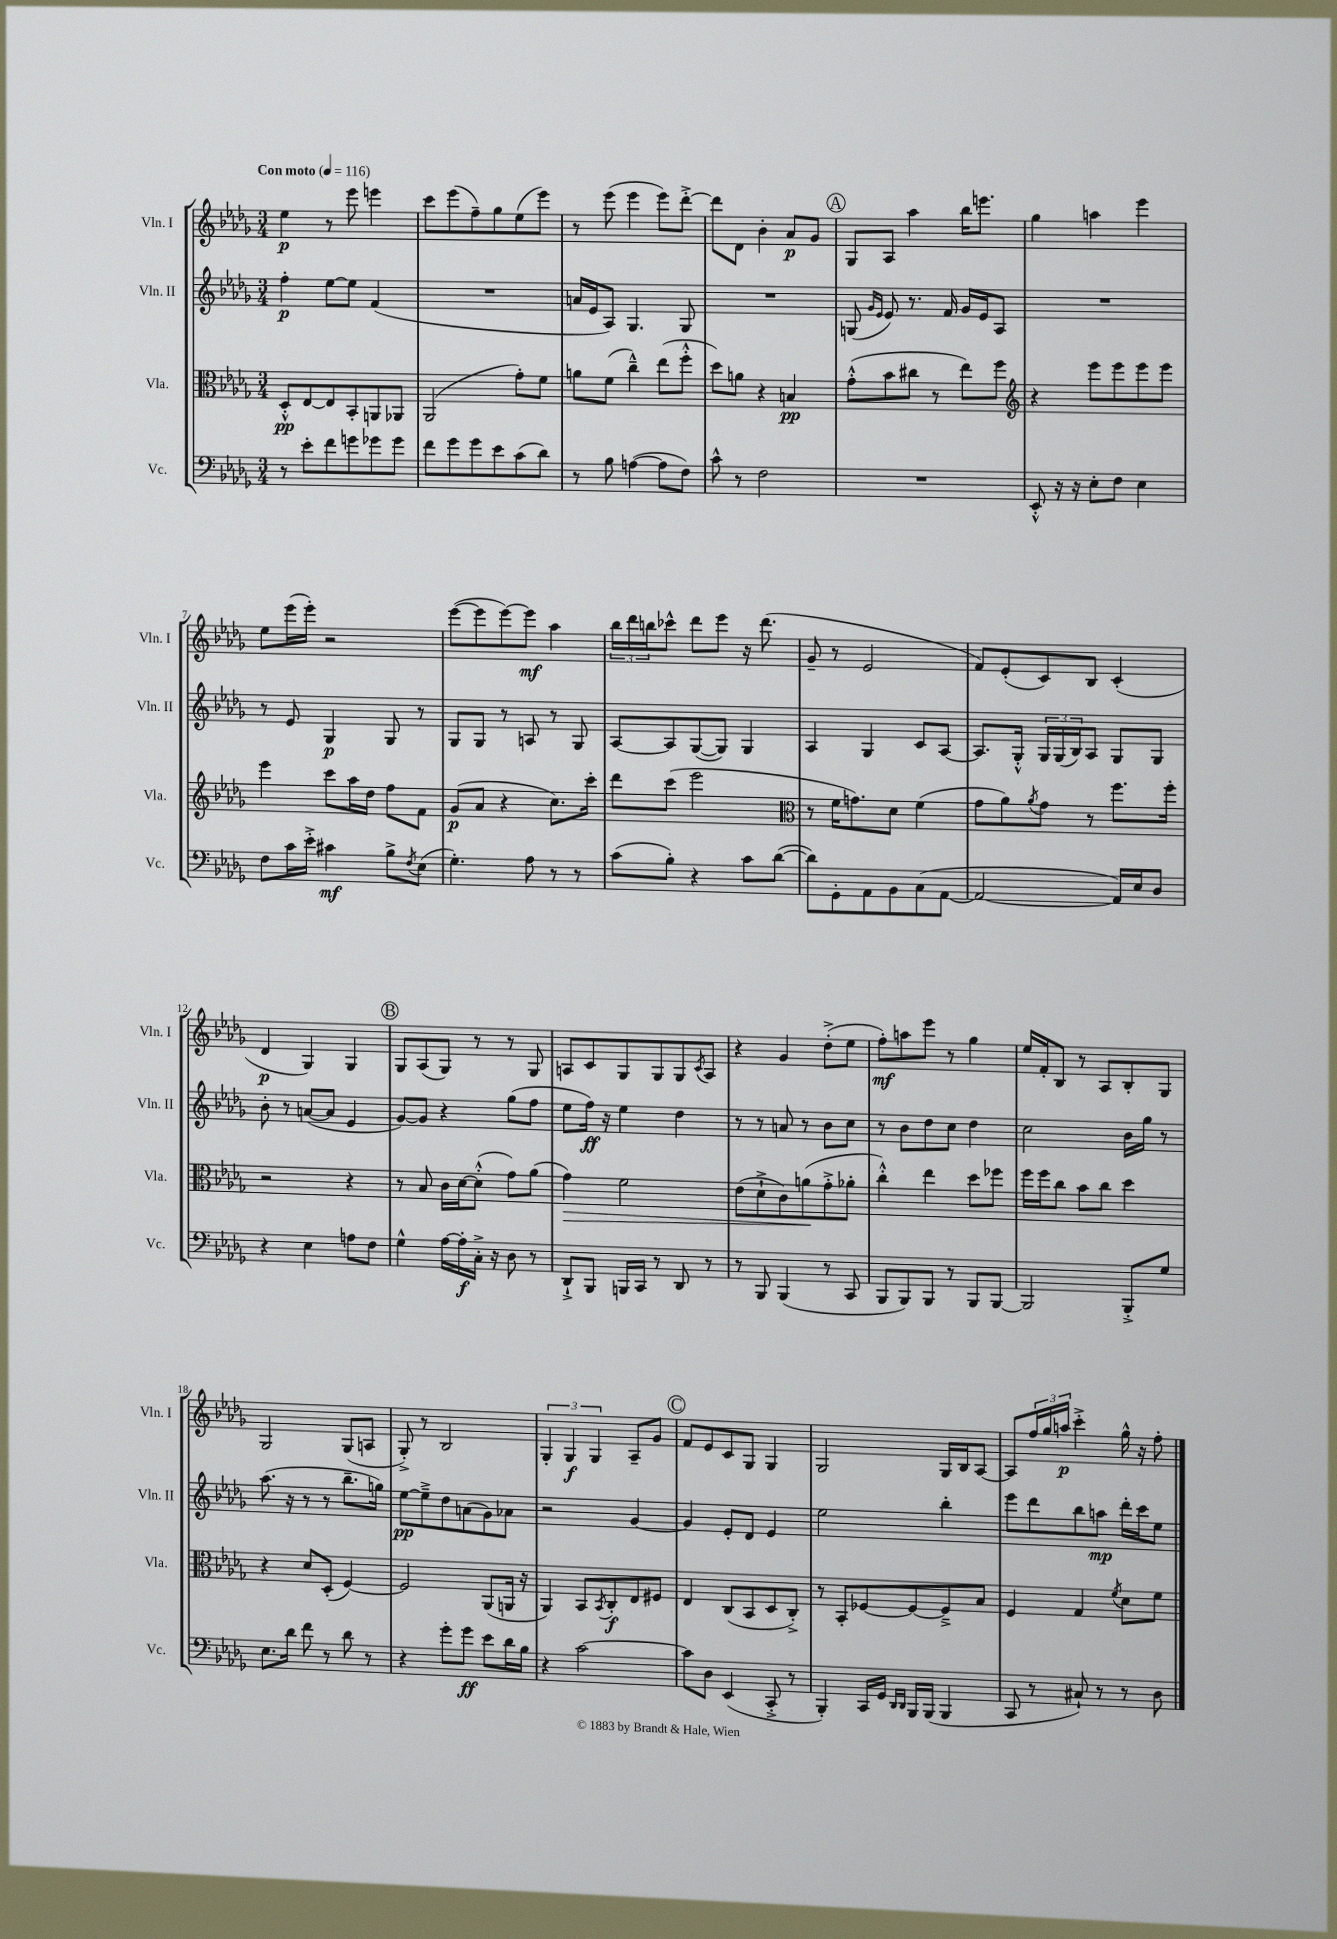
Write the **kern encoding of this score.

**kern	**kern	**kern	**kern
*staff4	*staff3	*staff2	*staff1
*clefF4	*clefC3	*clefG2	*clefG2
*k[b-e-a-d-g-]	*k[b-e-a-d-g-]	*k[b-e-a-d-g-]	*k[b-e-a-d-g-]
*M3/4	*M3/4	*M3/4	*M3/4
*MM116	*MM116	*MM116	*MM116
8r	8D-'^^	4ff'	4ee-
8e-'	[8E-	.	.
8f	8E-]	[8ee-	8r
8g	8BB-'	8ee-]	8eee-
8g-	8AA	(4f	4eee
8g-	8AA-	.	.
=	=	=	=
8f	(2AA-	2.r	8ccc
8g-	.	.	(8eee-
8g-	.	.	8ff~)
8e-	.	.	8gg-
(8c	8g-')	.	(8ee-
8d-)	8f	.	8eee-)
=	=	=	=
8r	8a	16a	8r
.	.	16e-	.
8B-	(8f	8A-)	(8eee-
([4A	4cc~^^)	4.G-	4eee-
8A]	(8ee-	.	8eee-)
8F)	8ff'^^	8G-	[8ddd-'^
=	=	=	=
8c^^	8dd-)	2.r	8ddd-]
8r	8a	.	8d-
2F	4r	.	4b-'
.	4B	.	8a-
.	.	.	8g-
=	=	=	=
2.r	(8g-'^^	(8G	8G-
.	.	16qqg-	.
.	.	16qqe-	.
.	8b-	8e-)	8A-
.	8cc#	8.r	4aa-
.	8r	.	.
.	.	16f	.
.	8ee-)	16g-	16bb-
.	.	16e-	8.eee
.	8ff	8A-	.
=	=	=	=
*	*clefG2	*	*
8EE-'^^	4r	2.r	4gg-
16r	.	.	.
16r	.	.	.
8E-'	8eee-	.	4aa
8F	8eee-	.	.
4E-	8eee-	.	4eee-
.	8eee-	.	.
=	=	=	=
8F	4eee-	8r	8ee-
16c	.	8e-	(16eee-
16e-'^	.	.	16eee-')
4c#	8ccc	4G-	2r
.	16aa-	.	.
.	16dd-	.	.
8B-^	8ff	8G-	.
8qF	.	.	.
(8E-	8f	8r	.
=	=	=	=
4.G-')	(8g-	8G-	([8eee-
.	8a-	8G-	8eee-]
.	4r	8r	[8eee-)
8A-	.	8A	8eee-]
8r	8.cc)	8r	4aa-
8r	.	8G-	.
.	16ccc'	.	.
=	=	=	=
(8c	8ddd-	[8A-	24bb-
.	.	.	24ddd-
.	.	.	24bb
8B-')	(8ccc	8A-]	8ccc-^^
4r	2eee-	([8G-	8ddd-
.	.	8G-])	8eee-
8c	.	4G-	16r
.	.	.	(8.ddd-
([8d-	.	.	.
=	=	=	=
*	*clefC3	*	*
8d-])	8r	4A-	8g-~
8GG-'	16f	.	8r
.	8.g)	.	.
8AA-	.	4G-	2e-
8BB-	8d-	.	.
(8C	(4f	8c	.
[8AA-	.	[8A-	.
=	=	=	=
2AA-_	8g-	8.A-]	8f)
.	8a-)	.	(8e-'
.	.	16G-'^^	.
.	8qa-	.	.
.	8g-	24G-	8c)
.	.	(24G-	.
.	.	24B-)	.
.	8r	8A-	8B-
16AA-])	8.ff	8G-	(4c'
16E-	.	.	.
8D-	.	8G-	.
.	16ff'	.	.
=	=	=	=
4r	2r	8b-'	4d-
.	.	8r	.
4E-	.	([8a	4G-)
.	.	8a]	.
8A	4r	4e-	4G-
8F	.	.	.
=	=	=	=
4G-^^	8r	[8g-)	8G-
.	8B-	8g-]	(8A-
[16A-	16c	4r	8G-)
16A-']	[16d-	.	.
16C'^	(8d-'^^]	.	8r
16r	.	.	.
8D-	8g-)	(8gg-	8r
8r	(8a-	8ff	8G-
=	=	=	=
8DD-`^	4g-)	8ee-	8A
8BBB-	.	16ff)	8c
.	.	16r	.
16BBB	2f	4ee-	8G-
16CC	.	.	.
8r	.	.	8G-
8DD-	.	4dd-	8G-
.	.	.	8qc
8r	.	.	8A
=	=	=	=
8r	(8e-	8r	4r
8BBB-	8d-`^	8r	.
(4BBB-	8c)	8a	4g-
.	(8a	8r	.
8r	8g-'^	8b-	(8dd-'^
8CC	8a-'	8cc	8ee-
=	=	=	=
8BBB-	4cc'^^)	8r	8ff')
8BBB-)	.	8b-	8aa
8BBB-	4ee-	8dd-	8eee-
8r	.	8cc	8r
8BBB-	8dd-	4dd-	4gg-
[8BBB-	8ff-	.	.
=	=	=	=
2BBB-]	16ff	2cc	16ee-
.	16ff	.	16f'
.	8cc	.	8B-
.	8b-	.	8r
.	8cc	.	8A-
8BBB-'^	4dd-	16b-	8B-'
.	.	16gg-	.
8G-	.	8r	8G-
=	=	=	=
8.E-	4r	(8.aa-	2G-
16d-	.	16r	.
8f	8d-	8r	.
8r	(8D-'	8r	.
8d-	[4F)	8.bb-~	(8G-
8r	.	.	8A
.	.	16gg)	.
=	=	=	=
4r	2F]	[8ee-	8G-'^)
.	.	8ee-~^]	8r
8g-'	.	8dd-	2B-
8g-	.	(8a	.
8e-	(8AA-	8g-)	.
16d-	16AA	8a-	.
16B-	16r	.	.
=	=	=	=
4r	4AA-)	2r	6G-'
.	.	.	6G-
[2c	8BB-	.	.
.	.	.	6G-
.	8qBB-	.	.
.	8C'	.	.
.	8E-	[4g-	8A-~
.	8F#	.	8g-
=	=	=	=
8c]	4E-	4g-]	8f
8D-	.	.	8e-
(4EE-	(8C	8e-'	8c
.	8BB-	8d-	8G-
8CC'^	8D-	4e-	4G-
8r	8C'^)	.	.
=	=	=	=
4BBB-')	8r	2ee-	2G-
.	8BB-'	.	.
16CC	[8F-	.	.
16GG-	.	.	.
16qqDD-	.	.	.
16qqDD-	.	.	.
16BBB-	8F-_	.	.
(16BBB-	.	.	.
4BBB-	8F-~^]	4bb-'	16G-
.	.	.	16B-
.	8B-	.	[8A-
=	=	=	=
8CC	4F	8eee-	8A-]
8r	.	8ddd-	24ff
.	.	.	24gg-
.	.	.	24aa
8C#`)	4G-	8bb-	4ccc'^
8r	.	8aa	.
.	8qf	.	.
8r	8d-	16ddd-'	16gg-^^
.	.	16ccc	16r
8D-	8f	8ee-	8ff'
==	==	==	==
*-	*-	*-	*-
